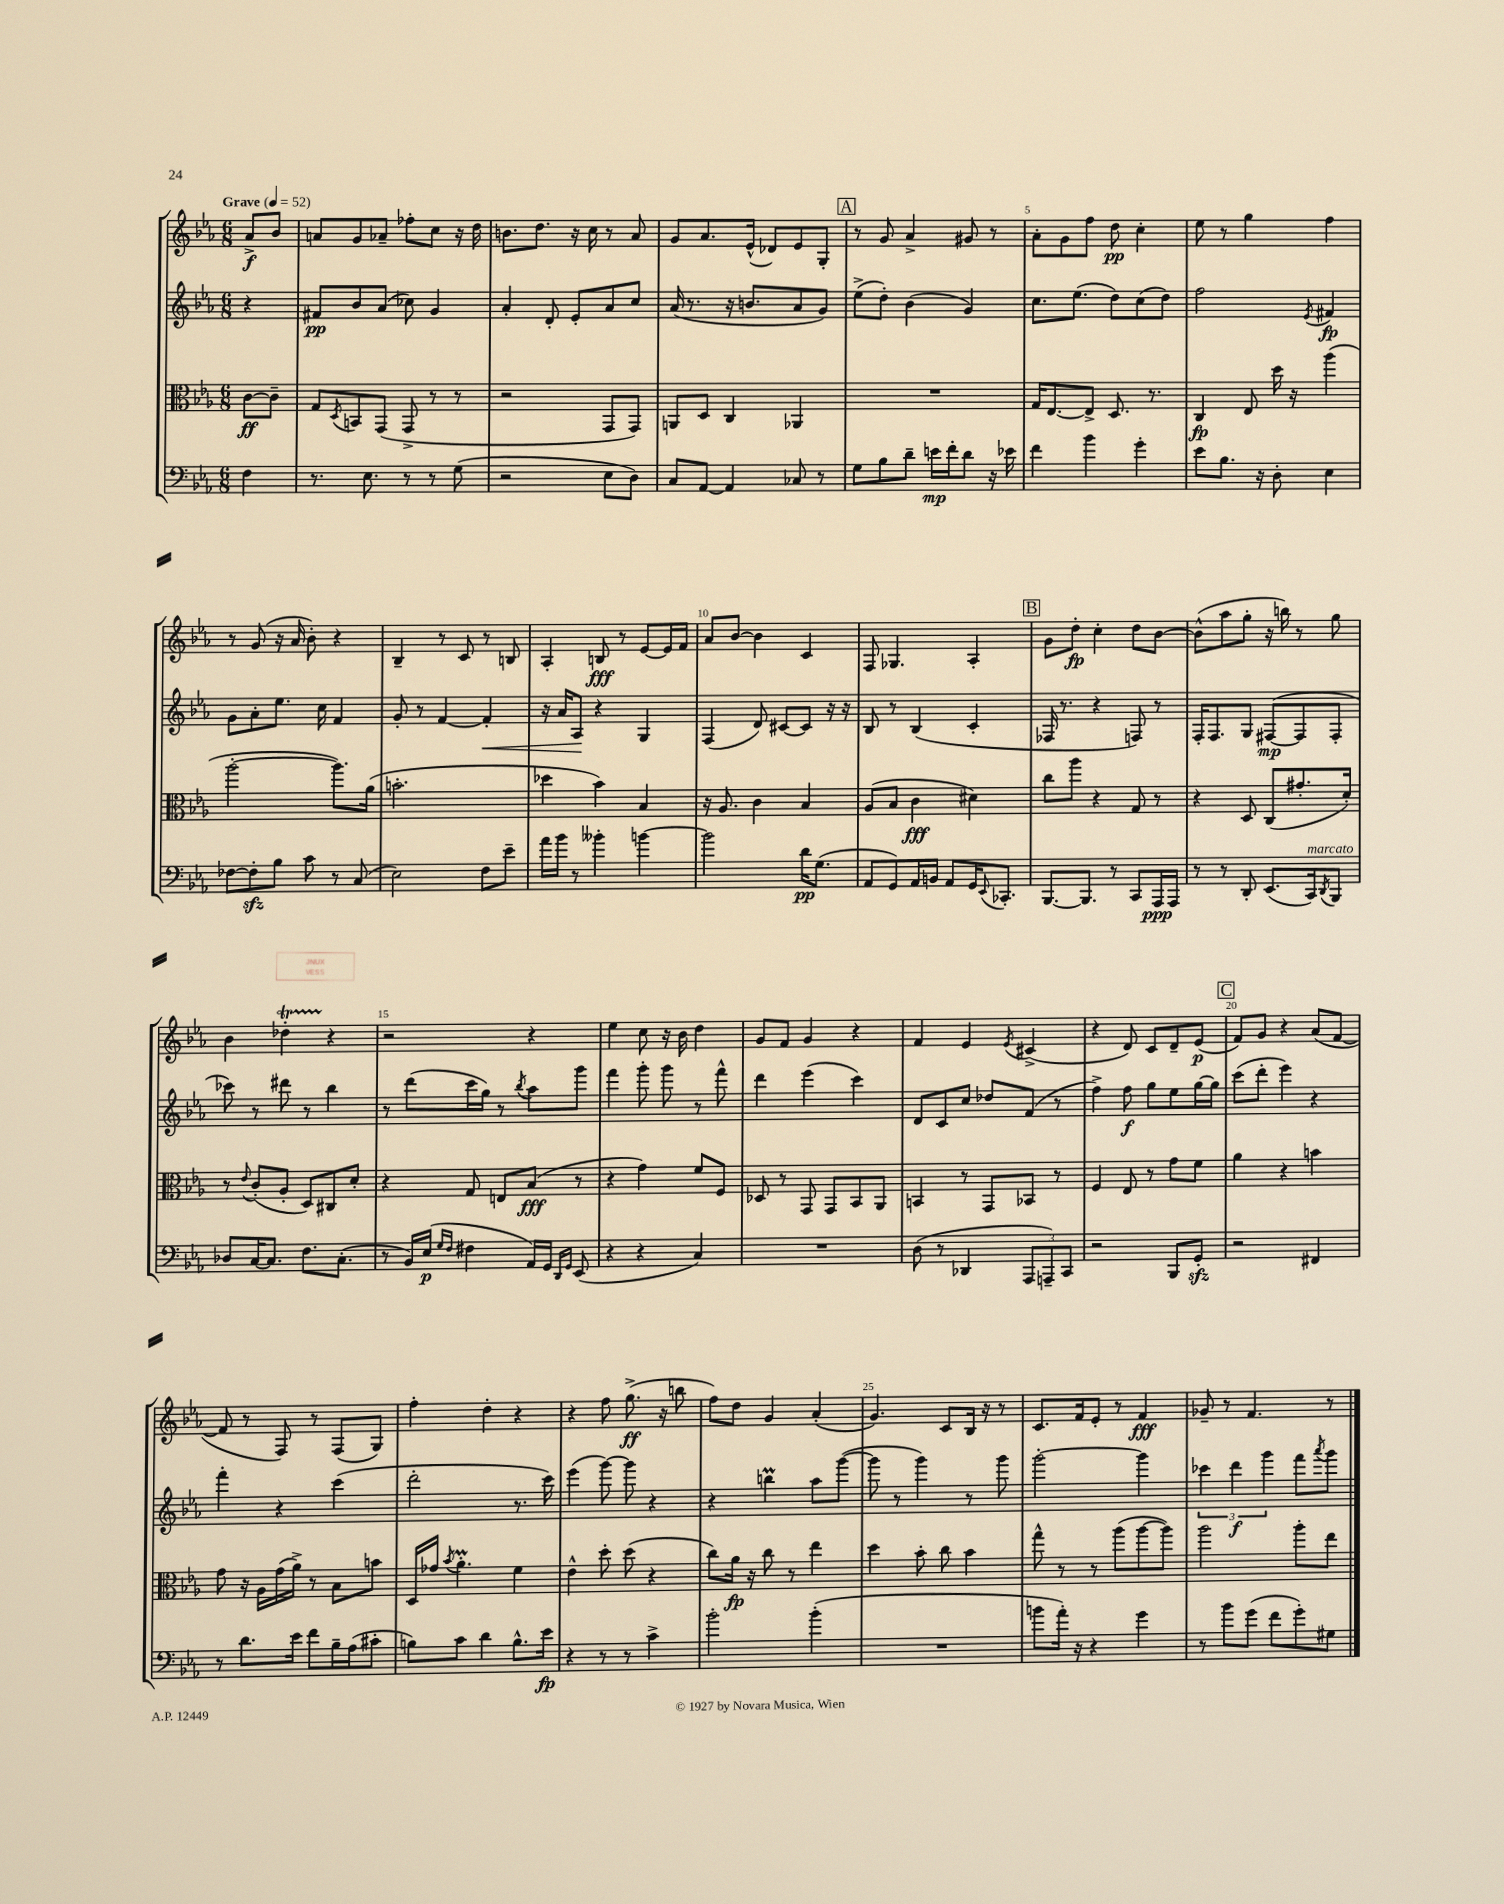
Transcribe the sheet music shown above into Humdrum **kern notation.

**kern	**kern	**kern	**kern
*staff4	*staff3	*staff2	*staff1
*clefF4	*clefC3	*clefG2	*clefG2
*k[b-e-a-]	*k[b-e-a-]	*k[b-e-a-]	*k[b-e-a-]
*M6/8	*M6/8	*M6/8	*M6/8
*MM52	*MM52	*MM52	*MM52
4F	[8c	4r	8a-^
.	8c~]	.	8b-
=	=	=	=
8.r	8G	8f#	8a
.	8qD	.	.
.	8BB	8b-	8g
8.E-	.	.	.
.	(8GG	(8a-	8a-~
8r	8GG^	8cc-)	8ff-'
8r	8r	4g	8cc
(8G	8r	.	16r
.	.	.	16dd
=	=	=	=
2r	2r	4a-'	8.b
.	.	.	8.dd
.	.	8d'	.
.	.	8e-'	16r
.	.	.	16cc
8E-	8GG	8a-	8r
8D)	8GG)	8cc	8a-
=	=	=	=
8C	8AA	(16a-	8g
.	.	8.r	.
[8AA-	8D	.	8.a-
4AA-]	4C	16r	.
.	.	8.b	(16e-^^
.	.	.	8d-)
8C-	4AA-	8a-	8e-
8r	.	8g)	8G'
=	=	=	=
8G	2.r	(8ee-^	8r
8B-	.	8dd')	8g
8d~	.	(4b-	4a-^
16e	.	.	.
16f'	.	.	.
8d	.	4g)	8g#
16r	.	.	8r
16e-	.	.	.
=	=	=	=
4f	16G	8.cc	8a-'
.	[8.E-	.	.
.	.	.	8g
.	.	(8.ee-	.
4b-	8E-^]	.	8ff
.	8.D	8dd)	8dd
4g'	.	(8cc	4cc'
.	8.r	.	.
.	.	8dd)	.
=	=	=	=
8e-	4C	2ff	8ee-
8.B-	.	.	8r
.	8E-	.	4gg
16r	.	.	.
8D'	16dd	.	.
.	16r	.	.
.	.	8qe-	.
4E-	(4aa-	4f#	4ff
=	=	=	=
[8F-	[2aa-'	8g	8r
8F-']	.	8a-'	(8g
8B-	.	8.ee-	16r
.	.	.	16a-
8c	.	.	8b-')
.	.	16cc	.
8r	8.aa-])	4f	4r
(8C	.	.	.
.	(16a-	.	.
=	=	=	=
2E-)	2.b'	8g'	4B-~
.	.	8r	.
.	.	[4f	8r
.	.	.	8c
8F	.	4f']	8r
8e-~	.	.	8B
=	=	=	=
16a-	4dd-	16r	4A-'
16b-	.	16a-	.
8r	.	8A-	.
4b--'	4b-)	4r	8B
.	.	.	8r
[4b	4B-	4G	[8e-
.	.	.	16e-]
.	.	.	16f
=	=	=	=
2b]	16r	(4F	8a-
.	8.A-	.	.
.	.	.	[8b-
.	4c	8d)	4b-]
.	.	[8c#	.
16d	4B-	8c#]	4c
(8.G	.	.	.
.	.	16r	.
.	.	16r	.
=	=	=	=
8AA-	(8A-	8B-	8F
8GG)	8B-	8r	4.G-
16AA-	4c	(4B-	.
16BB	.	.	.
8AA-	.	.	.
16GG	4d#)	4c'	4A-'
8qqEE-	.	.	.
8.CC-'	.	.	.
=	=	=	=
[8.BBB-	8cc	16F-	8g
.	.	8.r	.
.	8aa-	.	8dd'
8.BBB-]	.	.	.
.	4r	4r	4cc'
8r	.	.	.
8CC	8G	8F)	8dd
16AAA-	8r	8r	[8b-
16AAA-	.	.	.
=	=	=	=
8r	4r	16F'	(8b-^^]
.	.	8.F	.
8r	.	.	8aa-
8DD'	8D	8G	8gg'
(8.EE-	(8C	([8F#	16r
.	.	.	16bb)
.	8.g#'	8F#]	8r
16CC)	.	.	.
8qDD	.	.	.
8BBB-	.	8F#'	8gg
.	16d')	.	.
=	=	=	=
8D-	8r	8ccc-)	4b-
.	8qqe-	.	.
[16C	(8c'	8r	.
8.C]	.	.	.
.	8A-'	8ddd#	4dd-'
8.F	8D)	8r	.
.	8C#	4bb-	4r
(8.C'	.	.	.
.	8d'	.	.
=	=	=	=
8r	4r	8r	2r
16BB-)	.	(8ddd	.
(16E-	.	.	.
16qqG	.	.	.
16qqF	.	.	.
4F#	8G	16ccc	.
.	.	16gg)	.
.	8E	8r	.
.	.	8qbb-	.
16AA-)	(8B-	8aa-	4r
16GG	.	.	.
16qqDD	.	.	.
16qqGG	.	.	.
(8EE-	8r	8ggg	.
=	=	=	=
4r	4r	4fff	4ee-
4r	4g)	8ggg'	8cc
.	.	8ggg	16r
.	.	.	16b-
4C)	8f	8r	4dd
.	8F	8fff^^	.
=	=	=	=
2.r	8D-	4ddd	8g
.	8r	.	8f
.	8GG	(4eee-	4g
.	8GG	.	.
.	8BB-	4ccc)	4r
.	8AA-	.	.
=	=	=	=
(8D	4BB	8d	4f
8r	.	8c	.
4DD-	8r	8cc	4e-
.	8GG	8dd-	.
.	.	.	8qe-
12AAA-	8BB-	(8f	(4c#^
12AAA~)	.	.	.
.	8r	8r	.
12CC	.	.	.
=	=	=	=
2r	4F	4ff^)	4r
.	8E-	8ff	8d)
.	8r	8gg	8c
8BBB-	8g	8ee-	8d~
8GG'	8f	[16gg	(8e-
.	.	16gg]	.
=	=	=	=
2r	4a-	(8ccc	8f)
.	.	8ddd'	8g
.	4r	4eee-)	4r
4FF#	4b	4r	(8a-
.	.	.	[8f
=	=	=	=
8r	8g	4fff'	8f]
8.d	16r	.	8r
.	16A-	.	.
.	(16g	4r	8F)
16e-	16a-^)	.	.
8f	8r	.	8r
16B-~	8B-	(4ccc	(8F
(16A-	.	.	.
8c#'	8b	.	8G)
=	=	=	=
8B)	16D	2ddd'	4ff'
.	16g-	.	.
.	8qb-	.	.
8c	4.a-'	.	.
4d	.	.	4dd'
8.B^^	4f	8.r	4r
16e-	.	16ccc)	.
=	=	=	=
4r	4e-^^	(4eee-	4r
8r	8dd'	[8ggg)	8ff
8r	(8dd	8ggg]	(8.gg^
4c^	4r	4r	.
.	.	.	16r
.	.	.	8bb
=	=	=	=
2b-'	8cc)	4r	8ff)
.	16a-	.	8dd
.	16r	.	.
.	8cc	4bb	4g
.	8r	.	.
(4b-'	4ee-	8aa-	(4a-'
.	.	([8ggg	.
=	=	=	=
2.r	4dd	8ggg]	4.g)
.	.	8r	.
.	8b-'	4ggg)	.
.	8cc	.	8c
.	4b-	8r	16B-
.	.	.	16r
.	.	8ggg	8r
=	=	=	=
8b	8gg^^	[2ggg'	8.c
16a-')	8r	.	.
16r	.	.	16f
4r	8r	.	8e-'
.	(8aa-	.	8r
4g	[8aa-	4ggg]	4f
.	8aa-])	.	.
=	=	=	=
8r	2aa-	6ccc-	8g-~
8b-	.	.	8r
.	.	6ddd	.
(8g	.	.	4.f
.	.	6ggg	.
8f	.	.	.
8g')	8aa-'	8fff	.
.	.	8qaaa-	.
8G#	8ee-	8ggg	8r
==	==	==	==
*-	*-	*-	*-
